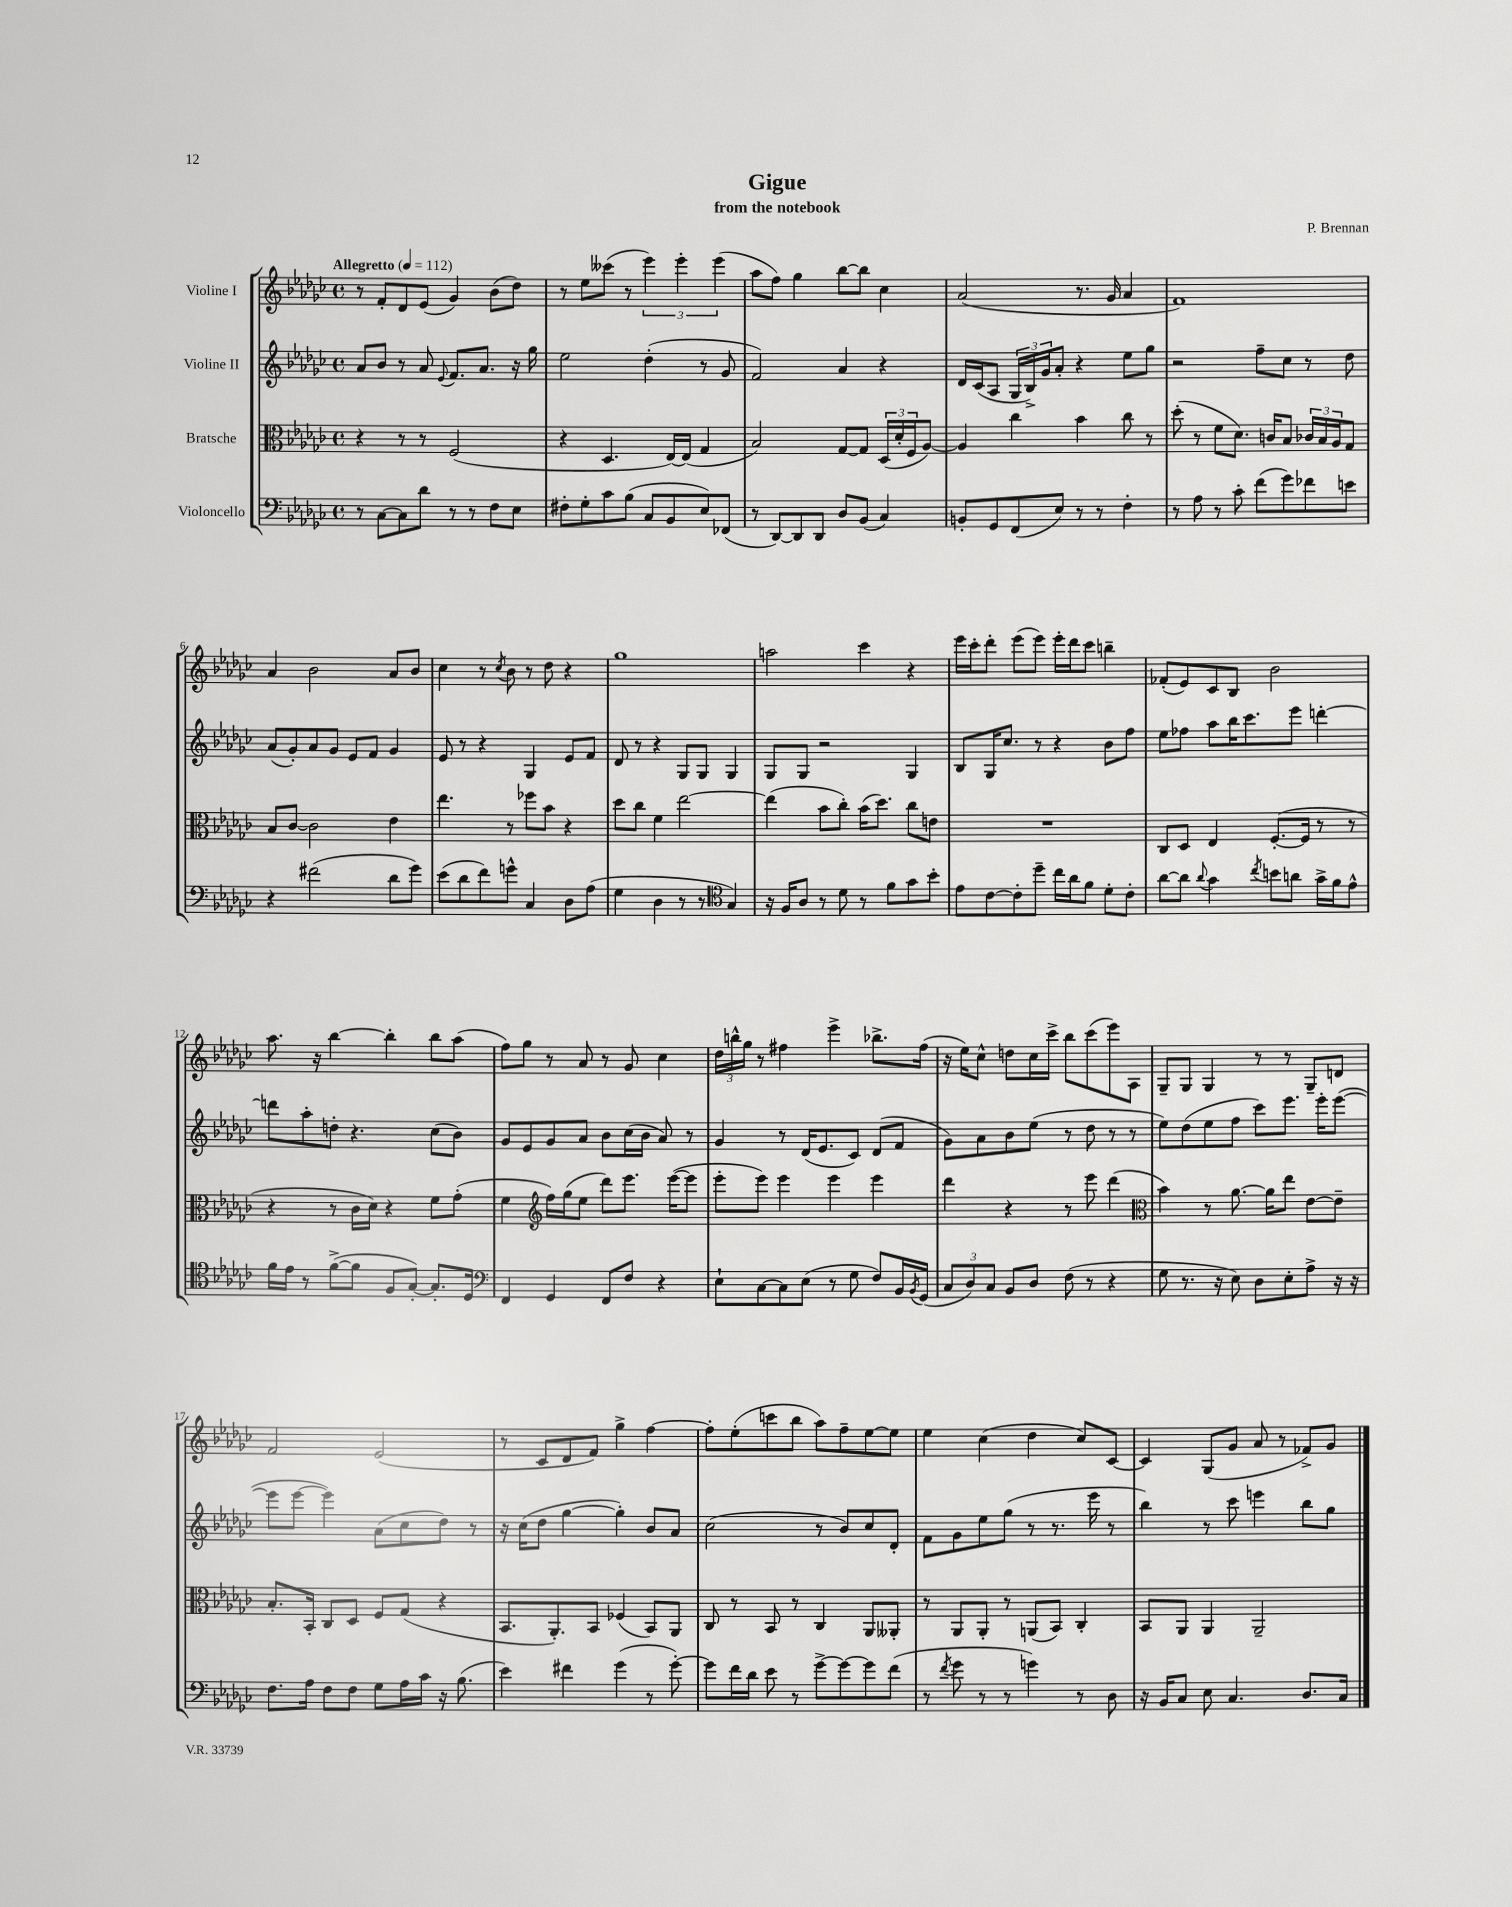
\header { title = "Gigue" composer = "P. Brennan" subtitle = "from the notebook" }
<<
\new StaffGroup <<
\new Staff = "s0" \with { instrumentName = "Violine I" } {
    \clef treble \key ges \major \defaultTimeSignature \time 4/4 \tempo "Allegretto" 4 = 112
    r8 f'8-. des'8 ees'8( ges'4) bes'8( des''8) |
    r8 ees''8 ceses'''8( r8 \tuplet 3/2 { ees'''4) ees'''4-. ees'''4( } |
    aes''8 f''8) ges''4 bes''8~ bes''8 ces''4 |
    aes'2( r8. ges'16 aes'4 |
    f'1) |
    aes'4 bes'2 aes'8 bes'8 |
    ces''4 r8 \acciaccatura { ces''8 } bes'8 r8 des''8 r4 |
    ges''1 |
    a''2 ces'''4 r4 |
    ees'''16 ces'''16-. des'''8-. ees'''8( ees'''8) ees'''16-. des'''16 ces'''8 b''4-- |
    fes'8-.( ees'8) ces'8 bes8 bes'2 |
    aes''8. r16 bes''4~ bes''4-. bes''8 aes''8( |
    f''8) ges''8 r8 aes'8 r8 ges'8 ces''4 |
    \tuplet 3/2 { des''16 b''16-^ ges''16 } r8 fis''4 ees'''4-> bes''8.-> fis''16( |
    r16 ees''16) ces''8-^ d''8 ces''16 ces'''16-> bes''8 ces'''8( ees'''8) aes8 |
    ges8-- ges8 ges4 r8 r8 ges8-- d'8 |
    f'2 ees'2( |
    r8 ces'8 des'8 f'8) ges''4-> f''4~ |
    f''8-. ees''8-.( c'''8 bes''8 aes''8) f''8-- ees''8~ ees''8 |
    ees''4 ces''4( des''4 ces''8) ces'8~ |
    ces'4 ges8( ges'8 aes'8 r8 fes'8->) ges'8 \bar "|." |
}
\new Staff = "s1" \with { instrumentName = "Violine II" } {
    \clef treble \key ges \major \defaultTimeSignature \time 4/4
    aes'8 bes'8 r8 aes'8 \appoggiatura { ees'8 } f'8. aes'8. r16 ges''16 |
    ees''2 des''4-.( r8 ges'8 |
    f'2) aes'4 r4 |
    des'16 ces'16( aes8 \tuplet 3/2 { ges16 bes16->) ges'16 } aes'8-. r4 ees''8 ges''8 |
    r2 f''8-- ces''8 r8 des''8 |
    aes'8( ges'8-.) aes'8 ges'8 ees'8 f'8 ges'4 |
    ees'8 r8 r4 ges4 ees'8 f'8 |
    des'8 r8 r4 ges8 ges8 ges4 |
    ges8 ges8 r2 ges4 |
    bes8 ges16 ces''8. r8 r4 bes'8 f''8 |
    ees''8 fes''8 aes''8 bes''16 ces'''8. ees'''8 d'''4~-. |
    d'''8 aes''8-. d''8-. r4. ces''8( bes'8) |
    ges'8 ees'8 ges'8 aes'8 bes'8 ces''16( bes'16 aes'8) r8 |
    ges'4 r8 des'16( ees'8. ces'8) des'8( f'8 |
    ges'8) aes'8 bes'8 ees''8( r8 des''8 r8 r8 |
    ees''8) des''8( ees''8 f''8 ces'''8) ees'''8. ees'''16-. ees'''8~( |
    ees'''8 ees'''8~ ees'''4) aes'8( ces''8 des''8) r8 |
    r16 ces''16( des''8 ges''4~ ges''4-.) bes'8 aes'8 |
    ces''2( r8 bes'8) ces''8 des'8-. |
    f'8 ges'8 ees''8 ges''8( r8 r8. ees'''16 r8 |
    bes''4) r8 ces'''8 e'''4 bes''8 ges''8 \bar "|." |
}
\new Staff = "s2" \with { instrumentName = "Bratsche" } {
    \clef alto \key ges \major \defaultTimeSignature \time 4/4
    r4 r8 r8 f2( |
    r4 des4. ees16~) ees16( ges4 |
    bes2) ges8~ ges8 \tuplet 3/2 { des16( des'16-. f16 } aes8~) |
    aes4 ces''4 bes'4 ces''8 r8 |
    des''8-.( r8 f'8 des'8.) c'16 bes8 \tuplet 3/2 { ces'16 bes16 aes16 } ges8 |
    bes8 ces'8~ ces'2 ees'4 |
    ees''4. r8 fes''8 bes'8 r4 |
    des''8 ces''8 f'4 ees''2~ |
    ees''4( bes'8 ces''8-.) bes'16( des''8.) ces''8 e'8 |
    R1 |
    ces8 des8 ees4 f8.~-.( f16 r8 r8 |
    r4 r8 ces'16 des'16) r4 f'8 ges'8-.( |
    f'4 \clef treble f''16) ges''16( ees''8 des'''8) ees'''8. ees'''16~( ees'''8 |
    ees'''8-. ees'''8) ees'''4 ees'''4 ees'''4 |
    des'''4 r4 r8 ees'''8 des'''4( |
    \clef alto bes'4) r8 aes'8.~ aes'16 ees''8 ees'8~ ees'8-- |
    bes8.-. bes,16-. ces8 des8 f8 ges8( r4 |
    bes,8. aes,8.-.) bes,8 fes4( bes,8) aes,8 |
    ces8 r8 bes,8 r8 ces4 aes,8 aeses,8-. |
    r8 aes,8 aes,8-. r8 a,8( bes,8) ces4-. |
    bes,8 aes,8 aes,4 aes,2-- \bar "|." |
}
\new Staff = "s3" \with { instrumentName = "Violoncello" } {
    \clef bass \key ges \major \defaultTimeSignature \time 4/4
    r8 ces8~ ces8 des'8 r8 r8 f8 ees8 |
    fis8-. ges8-. ces'8 bes8( ces8 bes,8 ees8) fes,8( |
    r8 des,8~) des,8 des,8 des8 bes,8( ces4) |
    b,8-. ges,8 f,8( ees8) r8 r8 f4-. |
    r8 aes8 r8 ces'8-. f'8( ges'8) fes'8 e'8 |
    r4 fis'2( des'8 ges'8) |
    ees'8( des'8 f'8) g'8-^ ces4 des8 aes8( |
    ges4 des4 r8 r8 \clef tenor ges4) |
    r16 f16 aes8 r8 des'8 r8 f'8 ges'8 bes'8-. |
    ees'8 ces'8~ ces'8-. des''8-- ces''16 aes'16 f'8 des'8-. ces'8-. |
    aes'8~ aes'8 \appoggiatura { aes'8 } ges'4 \acciaccatura { ces''8 } b'8 a'8 ges'16-> f'16 ees'8-^ |
    f'16 ees'16 r8 f'8~->( f'8 f8 ges8~-.) ges8.-. des16 |
    \clef bass f,4 ges,4 f,8 f8 r4 |
    ees8-! ces8~ ces8 ees8( r8 ges8 f8) bes,16 \acciaccatura { bes,8 } ges,16( |
    \tuplet 3/2 { ces8 des8) ces8 } bes,8 des8 f8( r8 r4 |
    ges8 r8. r16 ees8) des8 ees8-. aes8-> r16 r16 |
    f8. aes16 f8 f8 ges8 aes16 ces'16 r16 bes8.( |
    ees'4) fis'4 ges'4( r8 ges'8~-.) |
    ges'8 f'16 des'16 ees'8 r8 ges'8~-> ges'8~ ges'8 f'8( |
    r8 \acciaccatura { f'8 } ges'8 r8 r8 g'4) r8 des8 |
    r16 bes,16 ces8 ees8 ces4. des8. ces16 \bar "|." |
}
>>
>>
